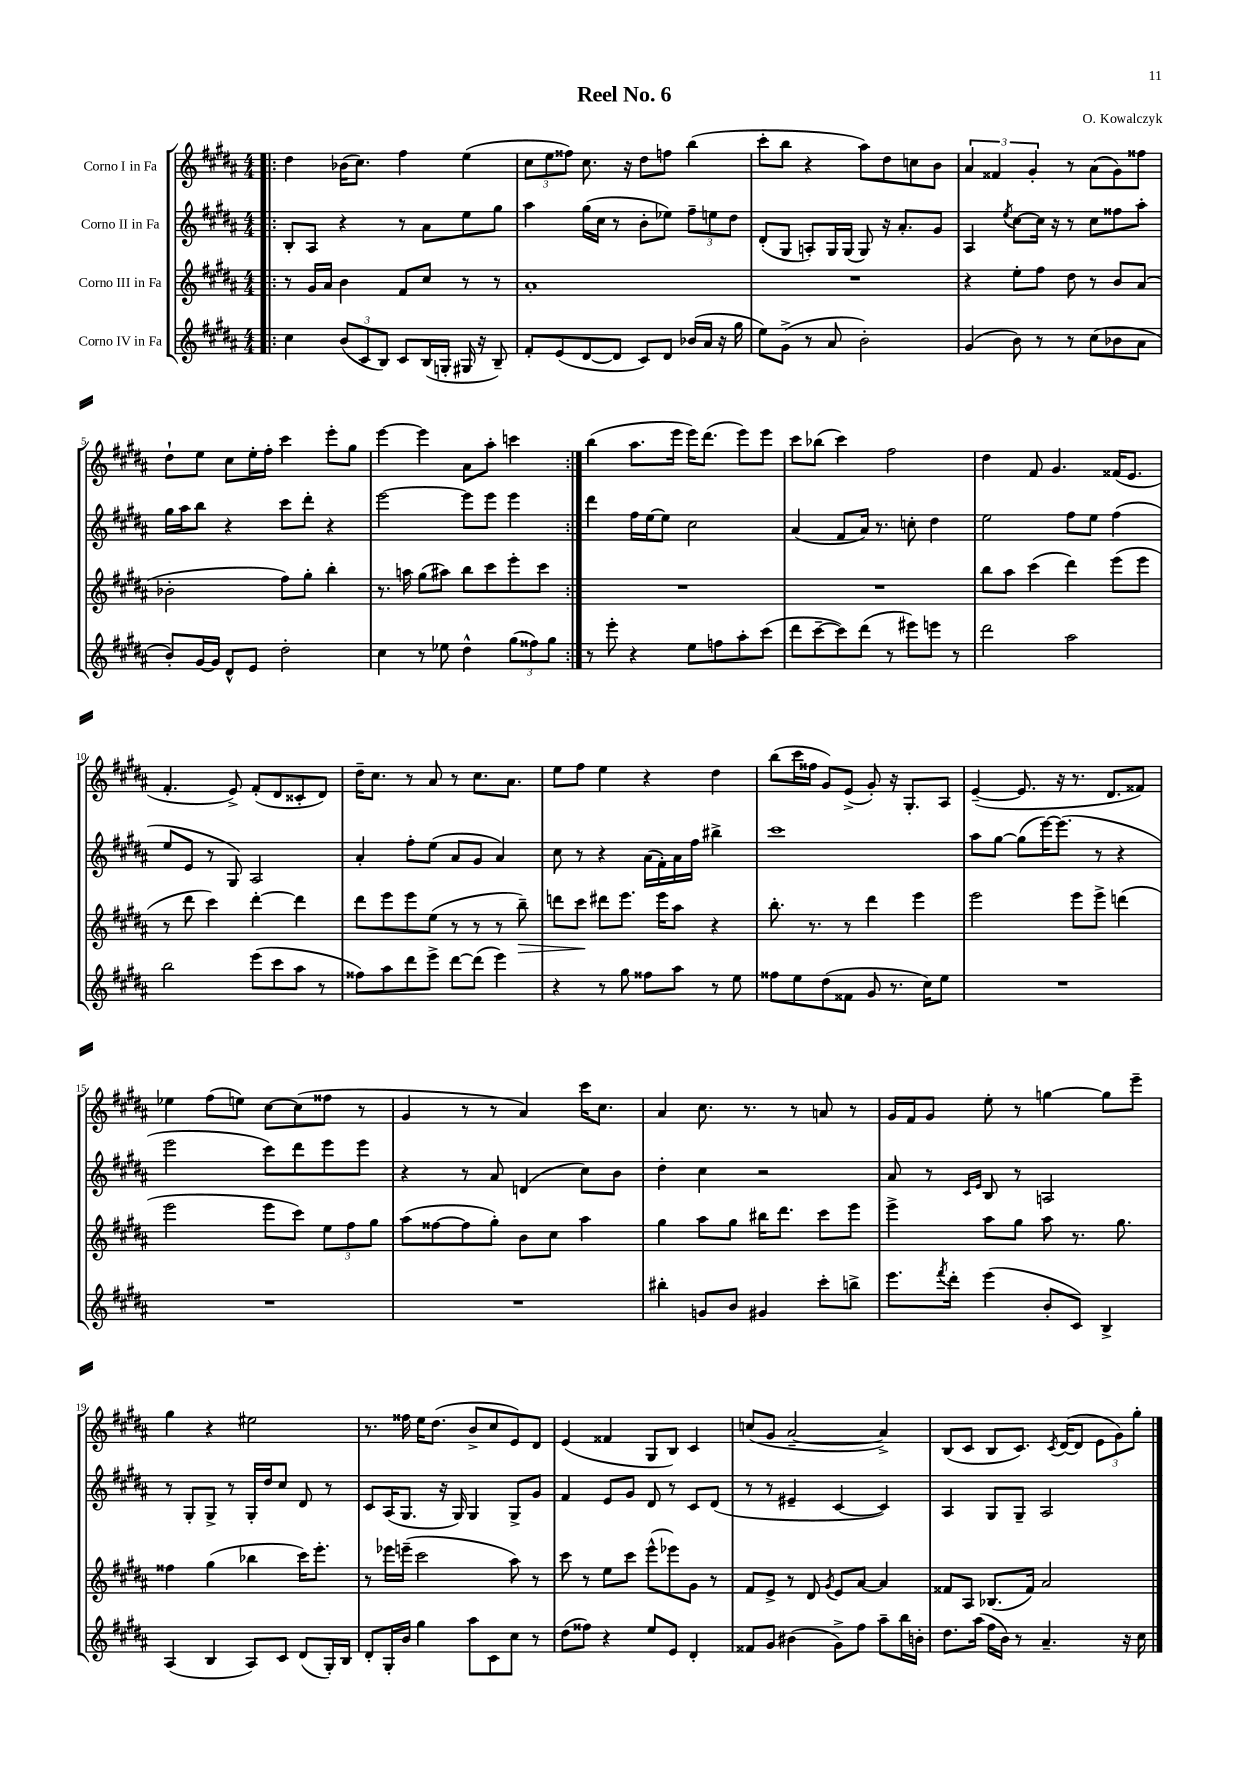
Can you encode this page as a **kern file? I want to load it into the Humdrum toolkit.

**kern	**kern	**dynam	**kern	**kern
*part4	*part3	*part3	*part2	*part1
*staff4	*staff3	*staff3	*staff2	*staff1
*I"Corno IV in Fa	*I"Corno III in Fa	*	*I"Corno II in Fa	*I"Corno I in Fa
*clefG2	*clefG2	*	*clefG2	*clefG2
*k[f#c#g#d#a#]	*k[f#c#g#d#a#]	*	*k[f#c#g#d#a#]	*k[f#c#g#d#a#]
*M4/4	*M4/4	*	*M4/4	*M4/4
=1!|:	=1!|:	=1!|:	=1!|:	=1!|:
4cc#\	8r	.	8B'/L	4dd#\
.	16g#/LL	.	8A#/J	.
.	16a#/JJ	.	.	.
(12b/L	4b\	.	4r	(16b-X\KL
.	.	.	.	8.cc#\J)
12c#/	.	.	.	.
12B/J)	.	.	.	.
8c#/L	8f#/L	.	8r	4ff#\
(16B/L	8cc#/J	.	8a#\L	.
16Gn'/JJ	.	.	.	.
16G#X/	8r	.	8ee\	(4ee\
16r	.	.	.	.
8B~/)	8r	.	8gg#\J	.
=2	=2	=2	=2	=2
8f#'/L	1a#'	.	4aa#\	12cc#\L
.	.	.	.	12ee\
(8e/	.	.	.	.
.	.	.	.	12ff##X\J)
[8d#/	.	.	(16gg#\LL	8.cc#\
.	.	.	16cc#\JJ	.
8d#/J]	.	.	8r	.
.	.	.	.	16r
8c#/L)	.	.	8b'\L	8dd#\L
8d#/J	.	.	8ee-X\J)	8ffn\J
(16b-X/LL	.	.	12ff#~\L	(4bb\
16a#/JJ	.	.	.	.
.	.	.	12een\	.
16r	.	.	.	.
.	.	.	12dd#\J	.
16gg#\	.	.	.	.
=3	=3	=3	=3	=3
8ee\L)	1r	.	(8d#'/L	8ccc#'\L
(8g#^\J	.	.	8G#/J	8bb\J
8r	.	.	8An'/L)	4r
8a#/	.	.	16G#/L	.
.	.	.	(16G#/JJ	.
2b'\)	.	.	8G#/)	8aa#\L)
.	.	.	16r	8dd#\
.	.	.	8.a#'/L	.
.	.	.	.	8ccn\
.	.	.	8g#/J	8b\J
=4	=4	=4	=4	=4
(4g#/	4r	.	4A#/	6a#/
.	.	.	.	6f##X/
.	.	.	8qee/	.
8b\)	8ee'\L	.	[8cc#\L	.
.	.	.	.	6g#'/
8r	8ff#\J	.	16cc#\Jk]	.
.	.	.	16r	.
8r	8dd#\	.	8r	8r
(8cc#\L	8r	.	8cc#\L	(8a#\L
8b-X\	8b/L	.	8ff##X\	8g#\)
8a#\J	(8a#/J	.	8aa#'\J	8ff##X\J
!!LO:LB:g=z
=5	=5	=5	=5	=5
8b'/L)	2b-X'\	.	16gg#\LL	8dd#`\L
.	.	.	16aa#\J	.
[16g#/L	.	.	8bb\J	8ee\J
16g#/JJ]	.	.	.	.
8d#^^/L	.	.	4r	8cc#\L
8e/J	.	.	.	16ee'\L
.	.	.	.	16ff#'\JJ
2dd#'\	8ff#\L)	.	8ccc#\L	4ccc#\
.	8gg#'\J	.	8ddd#'\J	.
.	4bb'\	.	4r	8eee'\L
.	.	.	.	8gg#\J
=6	=6	=6	=6	=6
4cc#\	8.r	.	[2eee\	[4eee\
.	16aan\	.	.	.
8r	(8gg#\L	.	.	4eee\]
8ee-X\	8aa#X\J)	.	.	.
4dd#^^\	8bb\L	.	8eee\L]	8a#\L
.	8ccc#\	.	8eee\J	8aa#'\J
(12gg#\L	8eee'\	.	4eee\	4cccn\
12ff##X\)	.	.	.	.
.	8ccc#\J	.	.	.
12gg#\J	.	.	.	.
=7:|!	=7:|!	=7:|!	=7:|!	=7:|!
8r	1r	.	4ddd#\	(4bb\
8eee'\	.	.	.	.
4r	.	.	16ff#\LL	8.aa#\L
.	.	.	[16ee\J	.
.	.	.	8ee\J]	.
.	.	.	.	16eee\Jk
8ee\L	.	.	2cc#\	16eee\KL)
.	.	.	.	(8.ddd#\J
8ffn\	.	.	.	.
8aa#'\	.	.	.	8eee\L)
(8ccc#\J	.	.	.	8eee\J
=8	=8	=8	=8	=8
8ddd#\L	1r	.	(4a#/	8ccc#\L
[8ccc#~\	.	.	.	(8bb-X\J
8ccc#\])	.	.	8f#/L	4ccc#\)
(8ddd#\J	.	.	16a#/Jk)	.
.	.	.	8.r	.
8r	.	.	.	2ff#\
8eee#X\L)	.	.	8ccn'\	.
8eeen\J	.	.	4dd#\	.
8r	.	.	.	.
=9	=9	=9	=9	=9
2ddd#\	8bb\L	.	2ee\	4dd#\
.	8aa#\J	.	.	.
.	(4ccc#\	.	.	8f#/
.	.	.	.	4.g#/
2aa#\	4ddd#\)	.	8ff#\L	.
.	.	.	8ee\J	.
.	(8eee\L	.	(4ff#\	(16f##X/KL
.	.	.	.	8.e/J
.	8eee\J	.	.	.
!!LO:LB:g=z
=10	=10	=10	=10	=10
2bb\	8r	.	8ee/L	4.f#'/
.	8ddd#\	.	8e/J	.
.	4ccc#\)	.	8r	.
.	.	.	8G#/)	8e^/)
(8eee\L	[4ddd#'\	.	2A#/	(8f#'/L
8ccc#\	.	.	.	8d#/
8aa#\J	4ddd#\]	.	.	8c##X'/
8r	.	.	.	8d#/J)
=11	=11	=11	=11	=11
8ff##X\L)	8ddd#\L	.	4a#'/	16dd#~\KL
.	.	.	.	8.cc#\J
8aa#\	8eee\	.	.	.
8ddd#\	8eee\	.	8ff#'\L	8r
8eee^\J	(8ee\J	.	(8ee\J	8a#/
[8ddd#\L	8r	.	8a#/L	8r
(8ddd#\J]	8r	.	8g#/J	8.cc#\L
4eee\)	8r	.	4a#/)	.
.	.	.	.	8.a#\J
!	!	!LO:HP:b	!	!
.	8bb~\)	>	.	.
=12	=12	=12	=12	=12
4r	8dddn\L	.	8cc#\	8ee\L
.	8ccc#\J	.	8r	8ff#\J
8r	8ddd#X\L	]	4r	4ee\
8gg#\	8.eee\J	.	.	.
8ff##X\L	.	.	(16a#\LL	4r
.	16eee\KL	.	16f#'\)	.
8aa#\J	8aa#\J	.	16a#\	.
.	.	.	16ff#\JJ	.
8r	4r	.	4bb#X^\	4dd#\
8ee\	.	.	.	.
=13	=13	=13	=13	=13
8ff##X\L	8.bb'\	.	1ccc#	(8bb\L
8ee\	.	.	.	16ccc#\L
.	8.r	.	.	16ff##X\JJ
(8dd#\	.	.	.	8g#/L)
8f##X\J	8r	.	.	(8e^/J
8g#/	4ddd#\	.	.	8g#'/)
8.r	.	.	.	16r
.	.	.	.	8.G#'/L
.	4eee\	.	.	.
16cc#\KL)	.	.	.	.
8ee\J	.	.	.	8A#/J
=14	=14	=14	=14	=14
1r	2eee\	.	8aa#\L	([4e~/
.	.	.	[8gg#\J	.
.	.	.	(8gg#\L]	8.e/]
.	.	.	[16eee\K)	.
.	.	.	(8.eee\J]	16r
.	8eee\L	.	.	8.r
.	8eee^\J	.	8r	.
.	.	.	.	8.d#/L
.	(4dddn\	.	4r	.
.	.	.	.	8f##X/J)
!!LO:LB:g=z
=15	=15	=15	=15	=15
1r	2eee\	.	2eee\	4ee-X\
.	.	.	.	(8ff#\L
.	.	.	.	8een\J)
.	8eee\L	.	8ccc#\L)	[8cc#\L
.	8ccc#\J)	.	8ddd#\	(8cc#\]
.	12ee\L	.	8eee\	8ff##X\J
.	12ff#\	.	.	.
.	.	.	8eee\J	8r
.	12gg#\J	.	.	.
=16	=16	=16	=16	=16
1r	(8aa#\L	.	4r	4g#/
.	[8ff##X\	.	.	.
.	8ff##\]	.	8r	8r
.	8gg#'\J)	.	8a#/	8r
.	8b\L	.	(4dn/	4a#/)
.	8cc#\J	.	.	.
.	4aa#\	.	8cc#\L)	16ccc#\KL
.	.	.	.	8.cc#\J
.	.	.	8b\J	.
=17	=17	=17	=17	=17
4bb#X'\	4gg#\	.	4dd#'\	4a#/
8gn/L	8aa#\L	.	4cc#\	8.cc#\
8b/J	8gg#\J	.	.	.
.	.	.	.	8.r
4g#X/	16bb#X\KL	.	2r	.
.	8.ddd#\J	.	.	.
.	.	.	.	8r
8ccc#'\L	8ccc#\L	.	.	8an/
8bbn^\J	8eee\J	.	.	8r
=18	=18	=18	=18	=18
8.eee\L	4eee^\	.	8a#/	16g#/LL
.	.	.	.	16f#/J
.	.	.	8r	8g#/J
8qfff#/	.	.	.	.
16ddd#'\Jk	.	.	.	.
.	.	.	16qqc#/LL	.
.	.	.	16qqe/JJ	.
(4eee\	8aa#\L	.	8B/	8ee'\
.	8gg#\J	.	8r	8r
8b'/L	8aa#\	.	2An/	[4ggn\
8c#/J)	8.r	.	.	.
4B^/	.	.	.	8gg\L]
.	8.gg#\	.	.	.
.	.	.	.	8eee~\J
!!LO:LB:g=z
=19	=19	=19	=19	=19
(4A#/	4ff##X\	.	8r	4gg#\
.	.	.	8G#'/L	.
4B/	(4gg#\	.	8G#^/J	4r
.	.	.	8r	.
8A#/L)	4bb-X\	.	16G#'/LL	2ee#X\
.	.	.	16dd#/J	.
8c#/J	.	.	8cc#/J	.
(8d#/L	16ccc#\KL)	.	8d#/	.
.	8.eee'\J	.	.	.
16G#'/L)	.	.	8r	.
16B/JJ	.	.	.	.
=20	=20	=20	=20	=20
8d#'/L	8r	.	8c#/L	8.r
16G#'/L	16eee-X\LL	.	(16A#/K	.
16b/JJ	(16eeen~\JJ	.	8.G#/J	16ff##X\
4gg#\	2ccc#\	.	.	16ee\KL
.	.	.	.	(8.dd#\J
.	.	.	16r	.
.	.	.	16G#/)	.
8aa#\L	.	.	4G#/	8b^/L
8c#\	.	.	.	8cc#/
8cc#\J	8aa#\)	.	8G#^/L	8e/)
8r	8r	.	8g#/J	8d#/J
=21	=21	=21	=21	=21
(8dd#\L	8ccc#\	.	4f#/	(4e/
8ff##X\J)	8r	.	.	.
4r	8ee\L	.	8e/L	4f##X/
.	8ccc#\J	.	8g#/J	.
8ee/L	(8eee^^\L	.	8d#/	8G#/L
8e/J	8eee-X\)	.	8r	8B/J)
4d#'/	8g#\J	.	8c#/L	4c#/
.	8r	.	(8d#/J	.
=22	=22	=22	=22	=22
8f##X/L	8f#/L	.	8r	(8ccn/L
8g#/J	8e^/J	.	8r	8g#/J
(4b#X\	8r	.	4e#X~/	[2a#~/
.	8d#/	.	.	.
.	8qg#/	.	.	.
8g#^\L)	8e/L	.	[4c#/	.
8ff#\J	[8a#/J	.	.	.
8aa#~\L	4a#/]	.	4c#/])	4a#^/])
16bb\L	.	.	.	.
16bn'\JJ	.	.	.	.
=23	=23	=23	=23	=23
8.dd#\L	8f##X/L	.	4A#/	(8B/L
.	8A#/J	.	.	8c#/J
(16aa#\Jk	.	.	.	.
16ff#\LL	(8.B-X/L	.	8G#/L	8B/L
16b\JJ)	.	.	.	.
8r	.	.	8G#~/J	8.c#/J)
.	16f##/Jk)	.	.	.
4.a#~/	2a#/	.	2A#/	.
.	.	.	.	8qc#/
.	.	.	.	([16d#/KL
.	.	.	.	8d#/J]
.	.	.	.	12e\L
.	.	.	.	12g#\)
16r	.	.	.	.
.	.	.	.	12gg#'\J
16cc#\	.	.	.	.
==	==	==	==	==
*-	*-	*-	*-	*-
